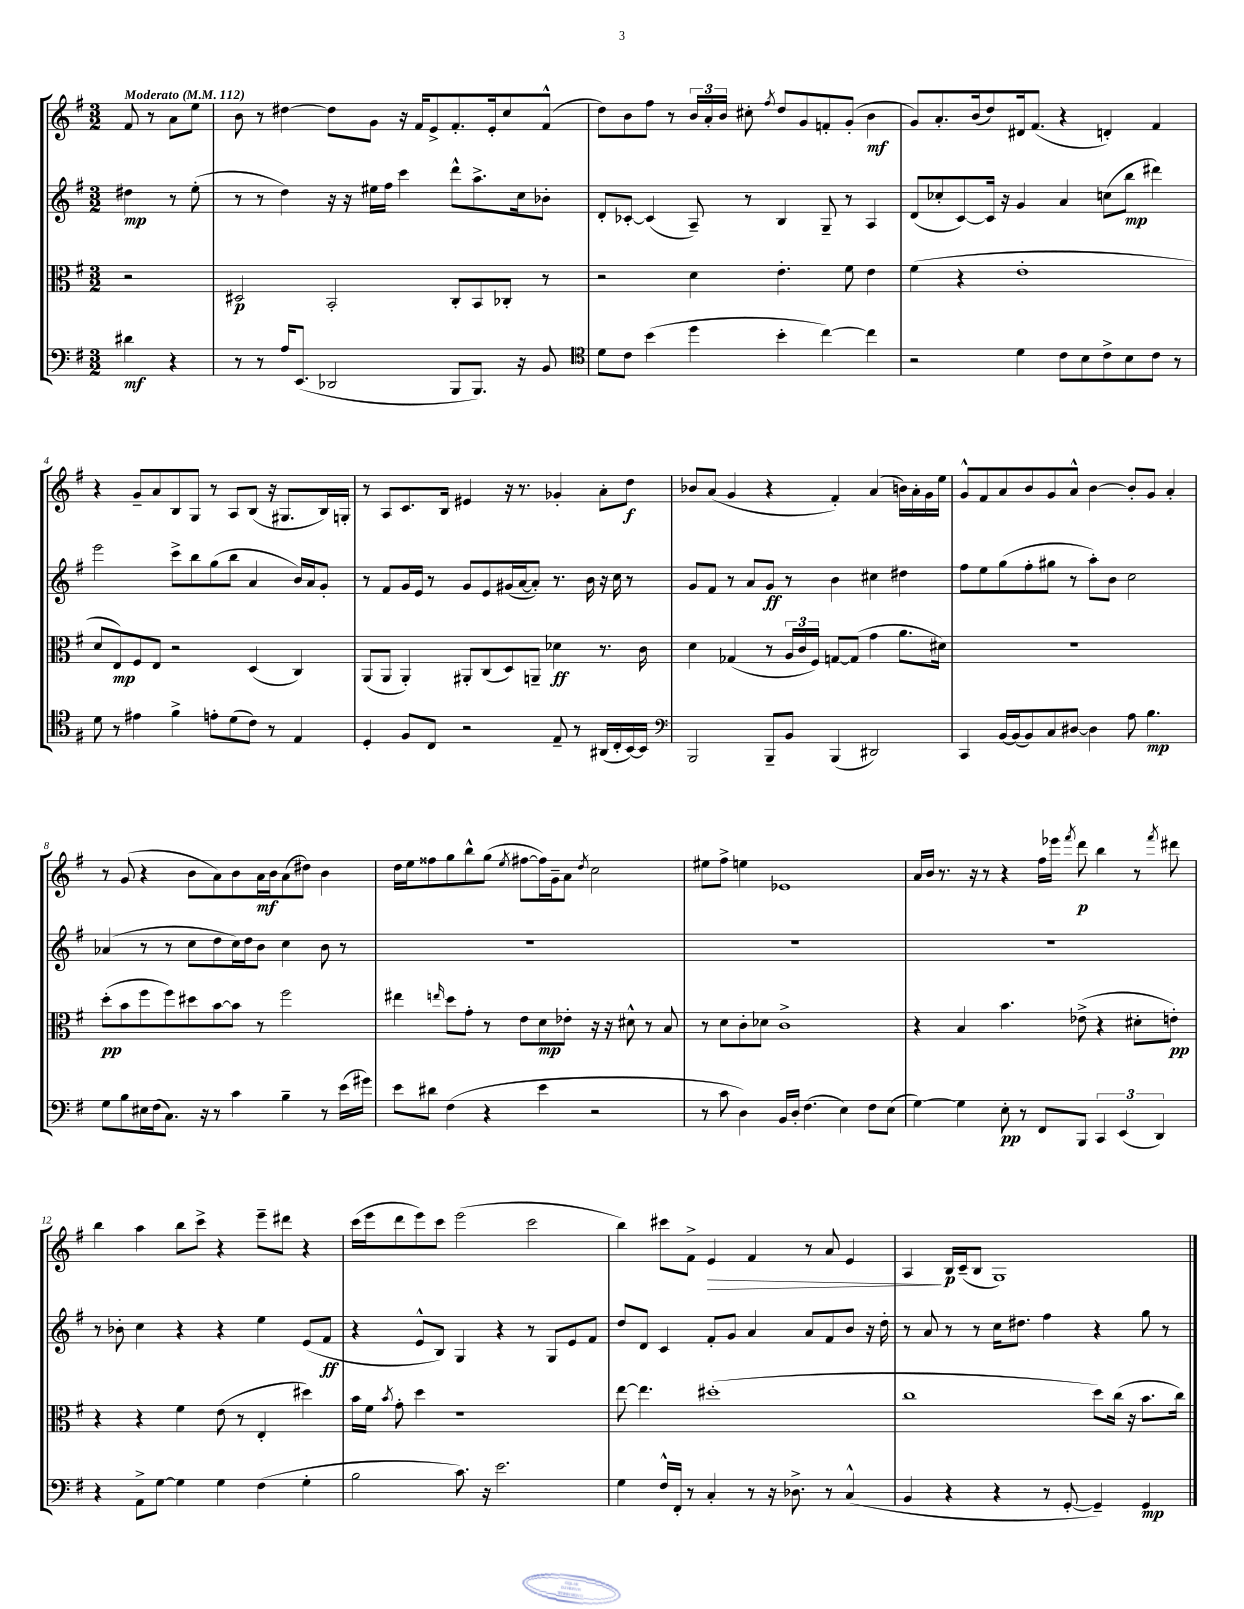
<<
\new StaffGroup <<
\new Staff = "s0" {
    \clef treble \key g \major \numericTimeSignature \time 3/2 \partial 2 \tempo "Moderato" 4 = 112
    \autoBeamOff fis'8 r8 a'8[ e''8] |
    b'8 r8 dis''4~ dis''8[ g'8] r16 fis'16[ e'8-> fis'8.-. e'16-. c''8 fis'8]-^( |
    d''8[) b'8 fis''8] r8 \tuplet 3/2 { b'16[ a'16-. b'16] } cis''8-. \acciaccatura { fis''8 } d''8[ g'8 f'8-. g'8]-.( b'4\mf |
    g'8[) a'8.-. b'16( d''8) dis'16 fis'8.]( r4 d'4-.) fis'4 |
    r4 g'8[-- a'8 b8 g8] r8 a8[ b8]( r16 gis8.[ b16) g16]-. |
    r8 a8[ c'8. b16] eis'4 r16 r8. ges'4-. a'8[-. d''8]\f |
    bes'8[ a'8]( g'4 r4 fis'4-.) a'4( b'16[) a'16-. g'16 e''16] |
    g'8[-^ fis'8 a'8 b'8 g'8 a'8]-^ b'4~ b'8[-. g'8] a'4-. |
    r8 g'8( r4 b'8[ a'8) b'8 a'16\mf b'16 a'8( dis''8]) b'4 |
    d''16[ e''16 fisis''8 g''8 b''8-^ g''8]( \acciaccatura { e''8 } fis''8[~ fis''16) g'16-- a'8] \acciaccatura { d''8 } c''2 |
    eis''8[ fis''8]-> e''4 ees'1 |
    a'16[ b'16] r8. r16 r8 r4 fis''16[ ees'''16] \acciaccatura { fis'''8 } d'''8\p b''4 r8 \acciaccatura { fis'''8 } dis'''8 |
    b''4 a''4 b''8[ c'''8]-> r4 e'''8[-- dis'''8] r4 |
    c'''16[( e'''16 d'''8 e'''8) c'''8] e'''2( c'''2 |
    b''4) cis'''8[ fis'8]-> e'4\> fis'4 r8 a'8 e'4 |
    a4\! b16[\p c'16--( b8] g1) \bar "|." |
}
\new Staff = "s1" {
    \clef treble \key g \major \numericTimeSignature \time 3/2 \partial 2
    \autoBeamOff dis''4\mp r8 e''8-.( |
    r8 r8 d''4) r16 r16 eis''16[ fis''16] c'''4 d'''8[-^ a''8.-> c''16 bes'8]-. |
    d'8[-. ces'8]~-. ces'4( a8--) r8 b4 g8-- r8 a4 |
    d'8[( ces''8-. c'8~) c'16] r16 g'4 a'4 c''8[( b''8]\mp dis'''4) |
    e'''2 c'''8[-> b''8 g''8( b''8] a'4 b'16[) a'16 g'8]-. |
    r8 fis'8[ g'16 e'16] r8 g'8[ e'8 gis'16( a'16~ a'8]-.) r8. b'16 r16 c''16 r8 |
    g'8[ fis'8] r8 a'8[ g'8]\ff r8 b'4 cis''4 dis''4 |
    fis''8[ e''8 g''8( fis''8-. gis''8] r8 a''8[-.) b'8] c''2 |
    aes'4( r8 r8 c''8[ d''8 c''16) d''16 b'8] c''4 b'8 r8 |
    R1. |
    R1. |
    R1. |
    r8 bes'8-. c''4 r4 r4 e''4 e'8[( fis'8]\ff |
    r4 e'8[-^ b8]) g4 r4 r8 g8[ e'8 fis'8] |
    d''8[ d'8] c'4 fis'8[-. g'8] a'4 a'8[ fis'8 b'8] r16 d''16-. |
    r8 a'8 r8 r8 c''16[ dis''8.] fis''4 r4 g''8 r8 \bar "|." |
}
\new Staff = "s2" {
    \clef alto \key g \major \numericTimeSignature \time 3/2 \partial 2
    \autoBeamOff r2 |
    dis2\p b,2-. c8[-. b,8 ces8]-. r8 |
    r2 d'4 e'4.-. fis'8 e'4 |
    fis'4( r4 e'1-. |
    d'8[ e8\mp) fis8 e8] r2 d4( c4) |
    a,8[( a,8] a,4-.) ais,8[-. c8( d8) a,8]-- des'4\ff r8. c'16 |
    d'4 ges4( r8 \tuplet 3/2 { a16[ c'16 fis16]) } g8[~ g8]( g'4 a'8.[ dis'16]) |
    R1. |
    d''8[-.\pp( b'8 fis''8 fis''8) dis''8 b'8~ b'8] r8 fis''2 |
    eis''4 \grace { e''16 } d''8[ g'8]-. r8 e'8[ d'8\mp ees'8]-. r16 r16 dis'8-^ r8 b8 |
    r8 d'8[ c'8-. des'8] c'1-> |
    r4 b4 b'4. ees'8->( r4 dis'8[-. e'8]-.\pp) |
    r4 r4 fis'4 e'8( r8 e4-. dis''4) |
    b'16[ fis'16] \acciaccatura { b'8 } g'8-. d''4 r1 |
    e''8~ e''4. dis''1-.( |
    c''1 d''8[) c''16]( r16 b'8.[ c''16]) \bar "|." |
}
\new Staff = "s3" {
    \clef bass \key g \major \numericTimeSignature \time 3/2 \partial 2
    \autoBeamOff dis'4\mf r4 |
    r8 r8 a16[ e,8.]( des,2 b,,8[ b,,8.]) r16 b,8 |
    \clef tenor d'8[ c'8] b'4( d''4 b'4-. c''4~) c''4 |
    r2 d'4 c'8[ b8 c'8-> b8 c'8] r8 |
    d'8 r8 eis'4 fis'4-> e'8[-. d'8( c'8]) r8 e4 |
    d4-. fis8[ c8] r2 e8-- r8 ais,16[( c16-. b,16~) b,16] |
    \clef bass b,,2 b,,8[-- b,8] b,,4( dis,2) |
    c,4 b,16[~ b,16( b,8) c8 dis8]~ dis4 a8 b4.\mp |
    g8[ b8 eis16 fis16( c8.]) r16 r8 c'4 b4-- r8 e'16[( gis'16]) |
    e'8[ dis'8] fis4( r4 e'4 r2 |
    r8 c'8 d4) b,16[ d16]-. fis4.( e4) fis8[ e8]( |
    g4~) g4 e8-.\pp r8 fis,8[ b,,8] \tuplet 3/2 { c,4 e,4( d,4) } |
    r4 a,8[-> g8]~ g4 g4 fis4( g4-. |
    b2 c'8.) r16 e'2. |
    g4 fis16[-^ fis,16]-. r8 c4-. r8 r16 des8.-> r8 c4-^( |
    b,4 r4 r4 r8 g,8~-. g,4--) g,4\mp \bar "|." |
}
>>
>>
